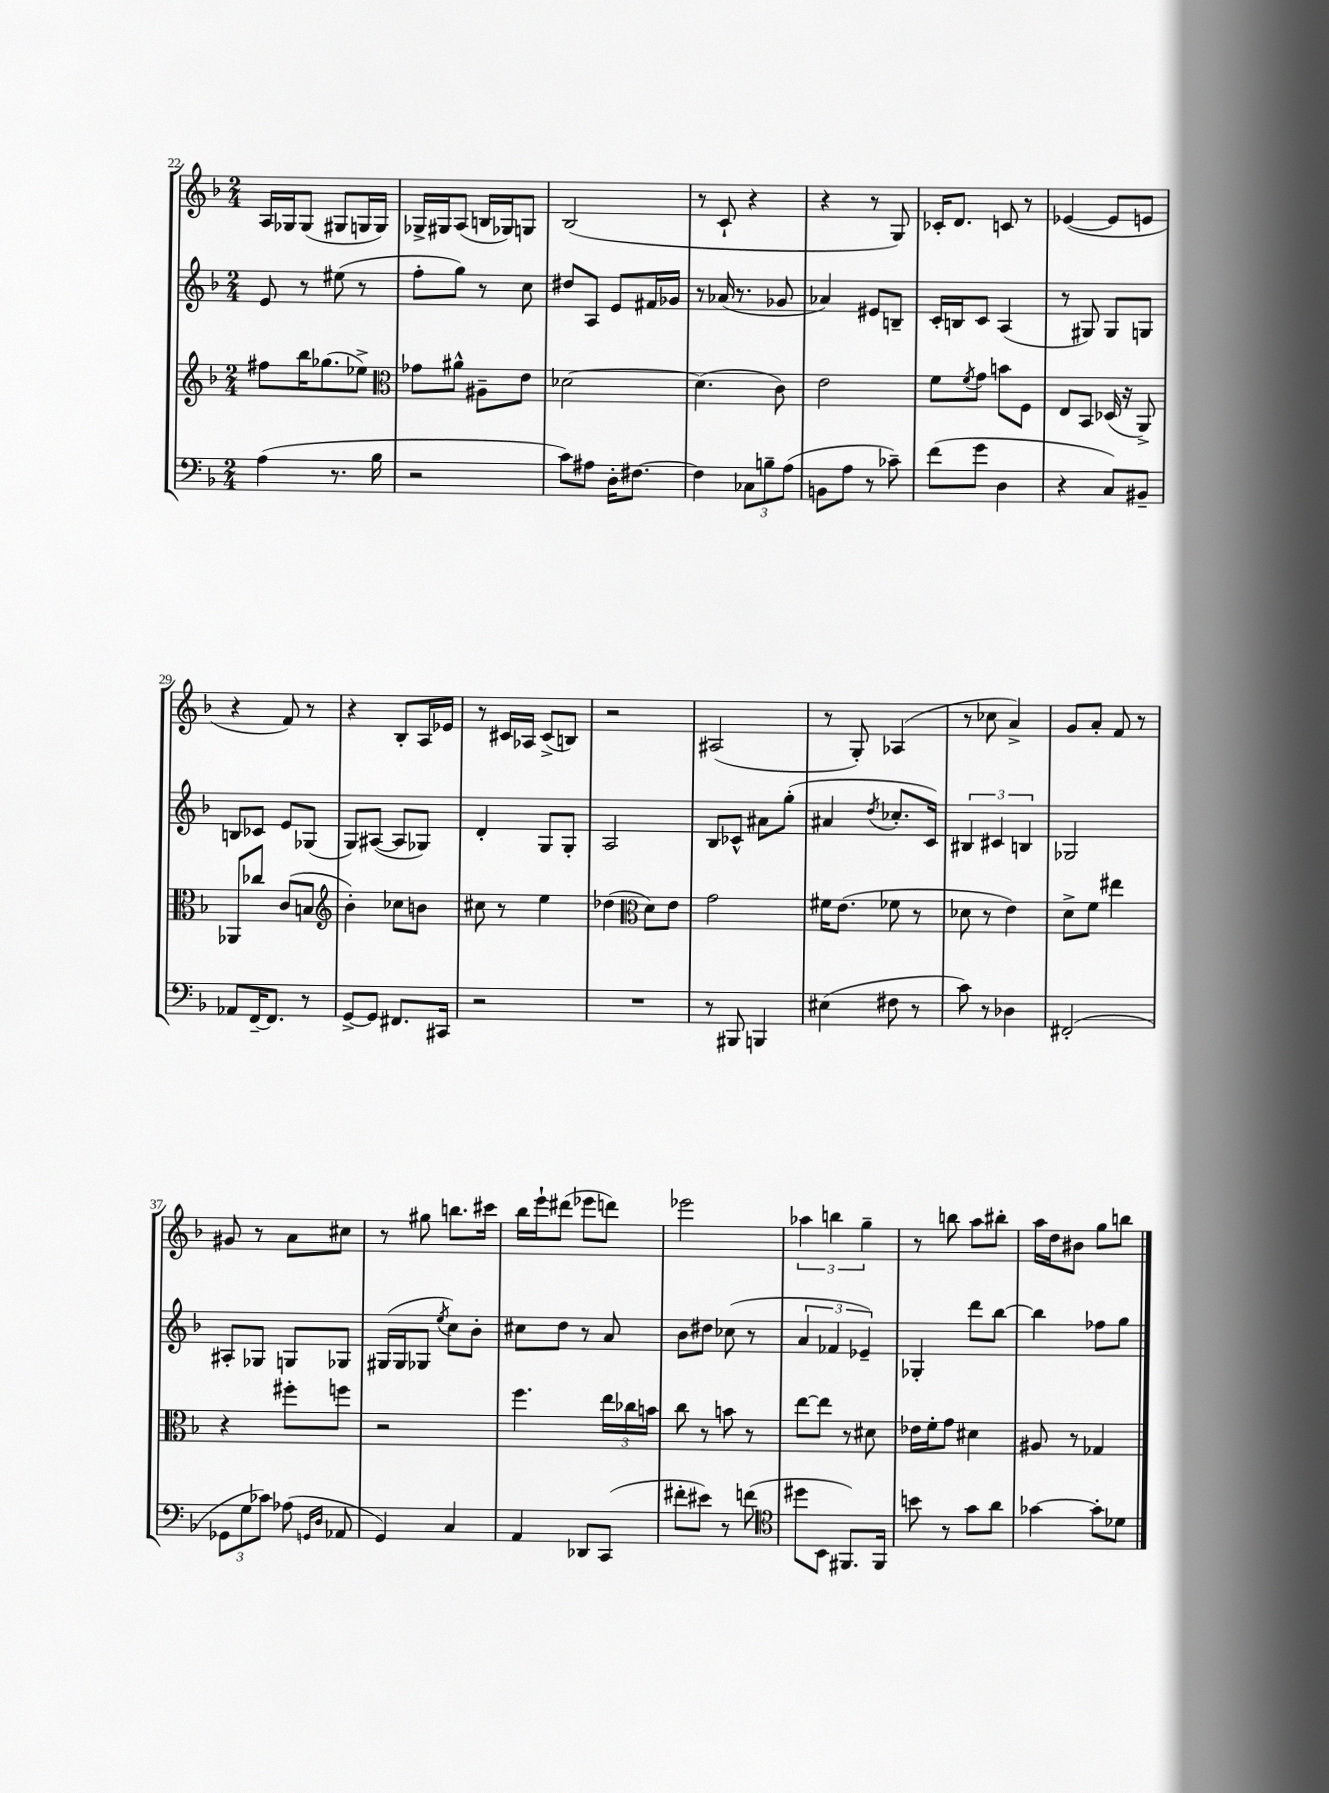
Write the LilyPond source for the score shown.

<<
\new StaffGroup <<
\new Staff = "s0" {
    \clef treble \key f \major \numericTimeSignature \time 2/4
    a16 ges16 ges8( gis8 g16 g16) |
    ges16-> gis16 a8( b16 ges16) g8 |
    bes2( |
    r8 c'8-! r4 |
    r4 r8 g8) |
    ces'16-. d'8. c'8 r8 |
    ees'4~( ees'8 e'8 |
    r4 f'8) r8 |
    r4 bes8-. a16 ees'16 |
    r8 cis'16 aes16 cis'8->( b8) |
    r2 |
    ais2( |
    r8 g8-.) aes4( |
    r8 ces''8 a'4->) |
    g'8 a'8-. f'8 r8 |
    gis'8 r8 a'8 cis''8 |
    r8 gis''8 b''8. cis'''16 |
    bes''16 e'''16-! dis'''8( ees'''8 d'''8) |
    ees'''2 |
    \tuplet 3/2 { aes''4 b''4 g''4-- } |
    r8 b''8 a''8 bis''8-. |
    a''16 d''16 bis'8 g''8 b''8 \bar "|." |
}
\new Staff = "s1" {
    \clef treble \key f \major \numericTimeSignature \time 2/4
    e'8 r8 eis''8( r8 |
    f''8-. g''8) r8 c''8 |
    dis''8 a8 e'8 fis'16 ges'16 |
    r8 aes'16( r8. ges'8 |
    aes'4) eis'8 b8-- |
    c'16-. b16 c'8 a4( |
    r8 gis8) gis8 g8 |
    b8 ces'8 e'8 ges8( |
    g8) ais8~( ais8 ges8) |
    d'4-. g8 g8-. |
    a2 |
    bes8 ces'8-^ ais'8 g''8-.( |
    ais'4 \acciaccatura { d''8 } ces''8.-. c'16) |
    \tuplet 3/2 { bis4 cis'4 b4 } |
    ges2 |
    ais8-. ges8 g8 ges8 |
    gis16( gis16 ges8 \acciaccatura { e''8 } c''8) bes'8-. |
    cis''8 d''8 r8 a'8 |
    bes'8 dis''8 ces''8( r8 |
    \tuplet 3/2 { a'4 fes'4 ees'4--) } |
    ges4-. d'''8 bes''8~ |
    bes''4 fes''8 g''8 \bar "|." |
}
\new Staff = "s2" {
    \clef treble \key f \major \numericTimeSignature \time 2/4
    fis''8 bes''16 ges''8.( ees''8->) |
    \clef alto ges'8 ais'8-^ ais8-- e'8 |
    des'2~ |
    des'4.( c'8) |
    e'2 |
    f'8 \acciaccatura { f'8 } g'8 b'8 f8 |
    e8 bes,8 des16( r16 a,8->) |
    aes,8 ces''8 c'8( b8 |
    \clef treble bes'4-.) ces''8 b'8 |
    cis''8 r8 e''4 |
    des''4( \clef alto d'8) e'8 |
    g'2 |
    fis'16 e'8.( fes'8 r8 |
    des'8 r8 e'4) |
    d'8-> f'8 eis''4 |
    r4 fis''8-. f''8 |
    r2 |
    f''4. \tuplet 3/2 { e''16 ces''16 b'16 } |
    c''8 r8 b'8 r8 |
    e''8~ e''8 r8 dis'8 |
    ees'16 f'16-. g'8 dis'4 |
    ais8 r8 ges4 \bar "|." |
}
\new Staff = "s3" {
    \clef bass \key f \major \numericTimeSignature \time 2/4
    a4( r8. bes16 |
    r2 |
    c'8) ais8 d16-. fis8.~ |
    fis4 \tuplet 3/2 { ces8 b8-- a8( } |
    b,8 a8 r8 ces'8--) |
    f'8( g'8 d4 |
    r4 c8) bis,8-- |
    aes,8 f,16~-- f,8. r8 |
    g,8~-> g,8 fis,8. cis,16 |
    r2 |
    R2 |
    r8 bis,,8 b,,4 |
    eis4( fis8 r8 |
    c'8) r8 des4 |
    fis,2-.( |
    \tuplet 3/2 { ges,8 g8 ces'8) } aes8( \grace { g,16 d16 } aes,8 |
    g,4) c4 |
    a,4 des,8 c,8( |
    fis'8-. eis'8) r8 f'8( |
    \clef tenor dis''8 bes,8 fis,8.) fis,16 |
    b'8 r8 g'8 a'8 |
    ges'4~ ges'8-. des'8 \bar "|." |
}
>>
>>
\layout { \context { \Score currentBarNumber = #22 } }
